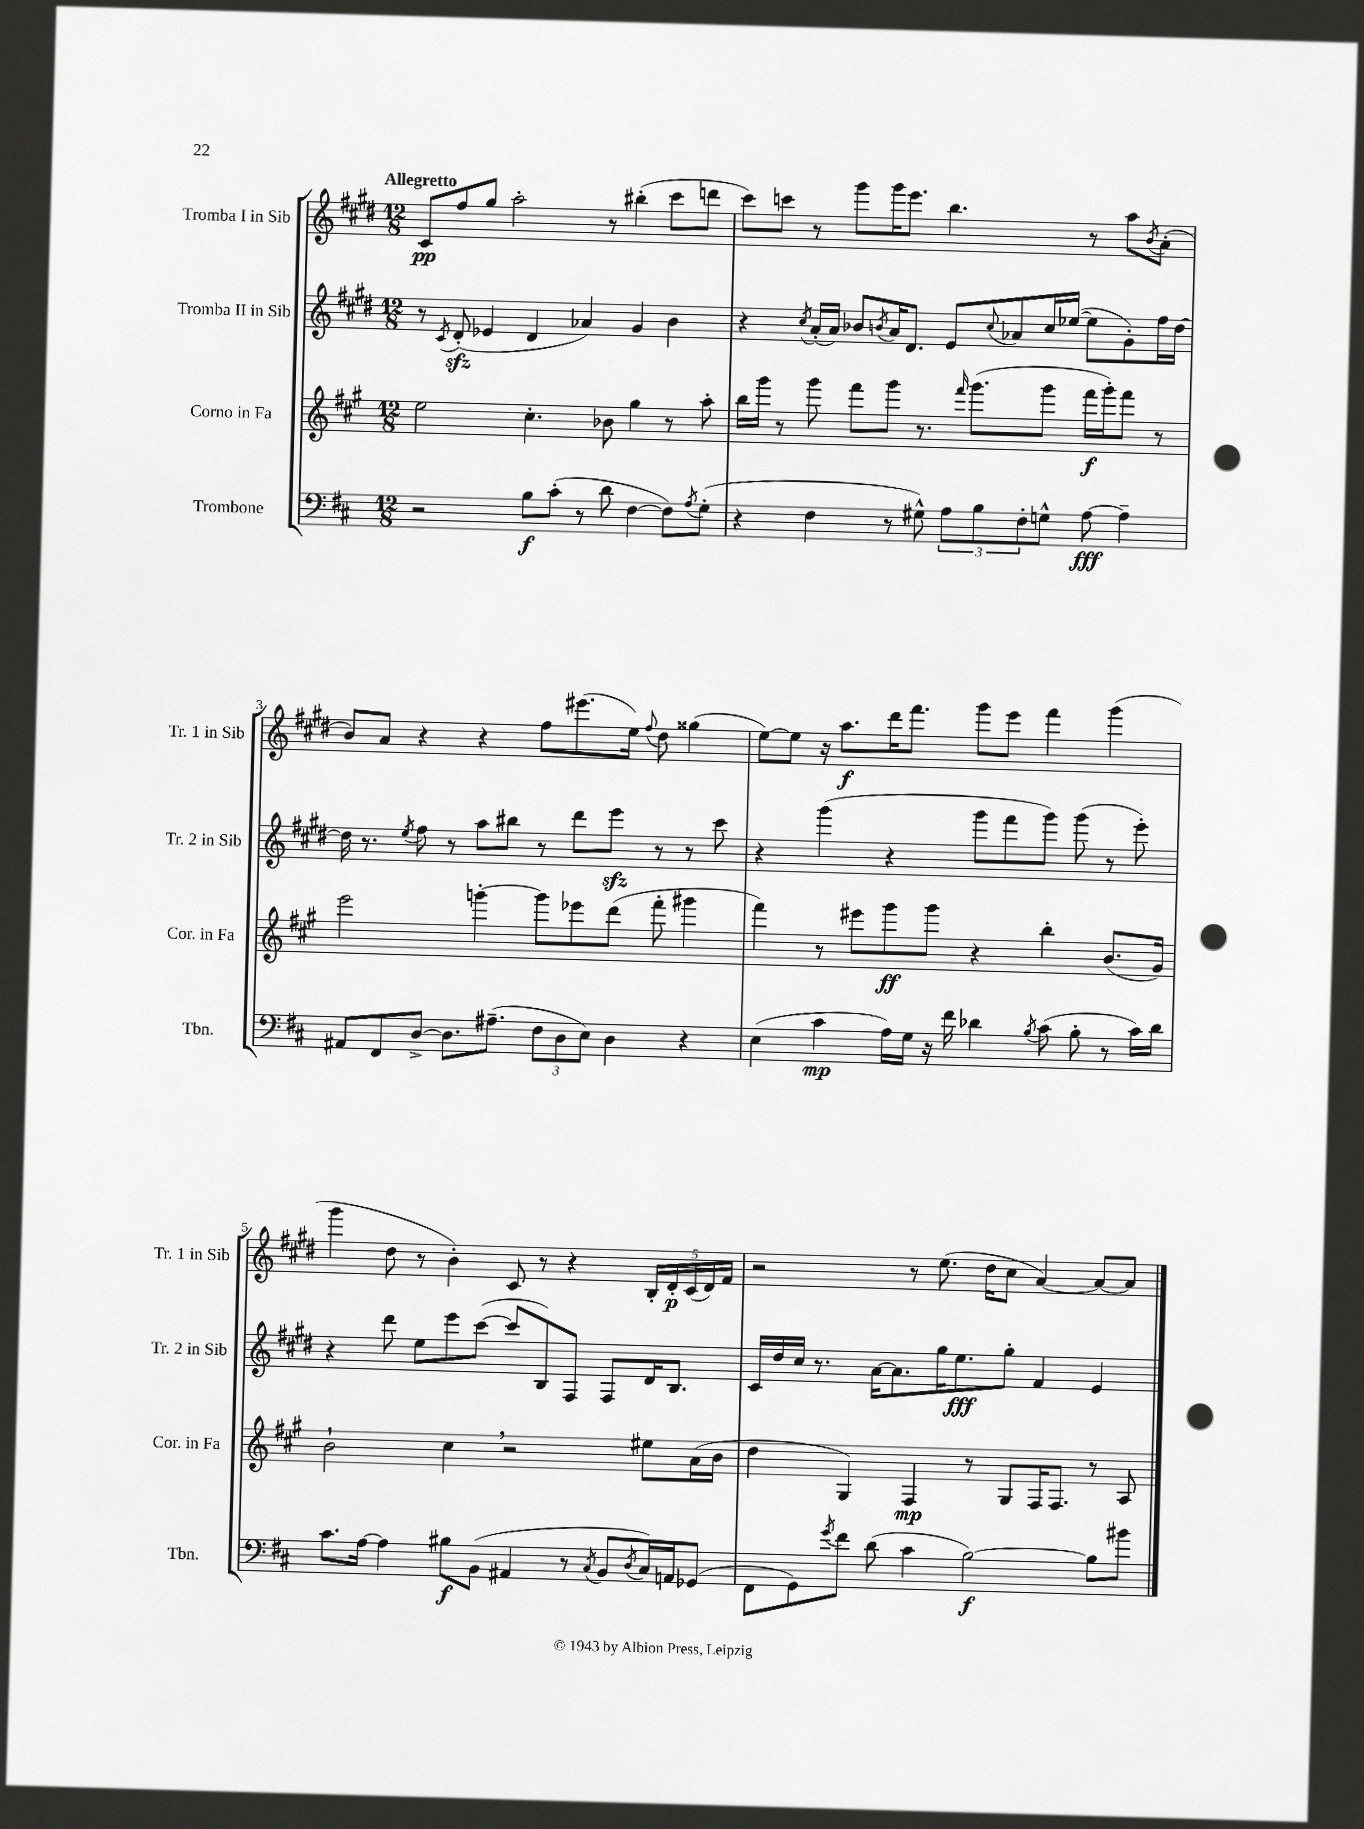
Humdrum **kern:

**kern	**dynam	**kern	**dynam	**kern	**dynam	**kern	**dynam
*part4	*part4	*part3	*part3	*part2	*part2	*part1	*part1
*staff4	*staff4	*staff3	*staff3	*staff2	*staff2	*staff1	*staff1
*I"Trombone	*	*I"Corno in Fa	*	*I"Tromba II in Sib	*	*I"Tromba I in Sib	*
*I'Tbn.	*	*I'Cor. in Fa	*	*I'Tr. 2 in Sib	*	*I'Tr. 1 in Sib	*
*clefF4	*	*clefG2	*	*clefG2	*	*clefG2	*
*k[f#c#]	*	*k[f#c#g#]	*	*k[f#c#g#d#]	*	*k[f#c#g#d#]	*
*M12/8	*	*M12/8	*	*M12/8	*	*M12/8	*
=1	=1	=1	=1	=1	=1	=1	=1
!	!	!	!	!	!	!LO:TX:a:B:t=Allegretto	!
2r	.	2ee\	.	8r	.	8c#/L	pp
.	.	.	.	8qc#/	.	.	.
.	.	.	.	(8d#zz'/	.	8ff#/	.
.	.	.	.	4e-X/	.	8gg#/J	.
.	.	.	.	.	.	2aa'\	.
8B\L	f	4.cc#'\	.	4d#/	.	.	.
(8c#'\J	.	.	.	.	.	.	.
8r	.	.	.	4a-X/)	.	.	.
8d\	.	8b-X\	.	.	.	8r	.
[4F#\	.	4gg#\	.	4g#/	.	(4bb#X'\	.
8F#\L])	.	8r	.	4b\	.	8ccc#\L	.
8qA/	.	.	.	.	.	.	.
(8G'\J	.	8aa'\	.	.	.	8dddn\J	.
=2	=2	=2	=2	=2	=2	=2	=2
4r	.	16bb\LL	.	4r	.	8ccc#\L)	.
.	.	16ggg#\JJ	.	.	.	.	.
.	.	8r	.	.	.	8cccn\J	.
.	.	.	.	8qcc#/	.	.	.
4F#\	.	8ggg#\	.	(16a'/LL	.	8r	.
.	.	.	.	16a/JJ)	.	.	.
.	.	8fff#\L	.	8b-X/L	.	8ggg#\L	.
.	.	.	.	8qbn/	.	.	.
8r	.	8ggg#\J	.	16a/K	.	16ggg#\K	.
.	.	.	.	8.d#/J	.	8.eee\J	.
8G#X^^\)	.	8.r	.	.	.	.	.
12A\L	.	.	.	8e/L	.	4.bb\	.
.	.	16qqfff#/	.	.	.	.	.
.	.	(8.ggg#\L	.	.	.	.	.
12B\	.	.	.	.	.	.	.
.	.	.	.	8qqcc#/	.	.	.
.	.	.	.	8a-X/	.	.	.
12F#'\	.	.	.	.	.	.	.
8Gn^^\J	.	8ggg#\J	.	16cc#/L	.	.	.
.	.	.	.	([16ee-X/JJ	.	.	.
[8A\	fff	16fff#\LL	f	8ee-\L]	.	8r	.
.	.	16ggg#'\J)	.	.	.	.	.
4A~\]	.	8fff#\J	.	8g#'\)	.	8aa\L	.
.	.	.	.	.	.	8qb/	.
.	.	8r	.	16ff#\L	.	(8a'\J	.
.	.	.	.	[16dd#\JJ	.	.	.
!!LO:LB:g=z
=3	=3	=3	=3	=3	=3	=3	=3
8AA#X/L	.	2eee\	.	16dd#\]	.	8b/L)	.
.	.	.	.	8.r	.	.	.
8FF#/	.	.	.	.	.	8a/J	.
.	.	.	.	8qee/	.	.	.
[8D^/J	.	.	.	8ff#\	.	4r	.
8.D\L]	.	.	.	8r	.	.	.
.	.	[4gggn'\	.	8aa\L	.	4r	.
(8.A#X~\J	.	.	.	.	.	.	.
.	.	.	.	8bb#X\J	.	.	.
12F#\L	.	8ggg\L]	.	8r	.	8ff#\L	.
12D\	.	.	.	.	.	.	.
.	.	8eee-X\	.	8ddd#\L	.	(8.eee#X\	.
12E\J)	.	.	.	.	.	.	.
4D\	.	(8ddd\J	.	8eeezz\J	.	.	.
.	.	.	.	.	.	16ee\Jk)	.
.	.	.	.	.	.	8qqff#/	.
.	.	8fff#'\	.	8r	.	8dd#\	.
4r	.	4ggg#X\	.	8r	.	(4gg##X\	.
.	.	.	.	8ccc#\	.	.	.
=4	=4	=4	=4	=4	=4	=4	=4
(4E\	.	4fff#\)	.	4r	.	[8ee\L)	.
.	.	.	.	.	.	8ee\J]	.
4c#\	mp	8r	.	(4ggg#\	.	16r	.
.	.	.	.	.	.	8.aa\L	f
.	.	8eee#X\L	.	.	.	.	.
16A\LL)	.	8ggg#\	ff	4r	.	16ddd#\K	.
16G\JJ	.	.	.	.	.	8.fff#\J	.
16r	.	8ggg#\J	.	.	.	.	.
16f#\	.	.	.	.	.	.	.
4d-X\	.	4r	.	8ggg#\L	.	8ggg#\L	.
.	.	.	.	8fff#\	.	8eee\J	.
8qB/	.	.	.	.	.	.	.
(8c#\	.	4bb'\	.	8ggg#\J)	.	4fff#\	.
8B'\	.	.	.	(8ggg#\	.	.	.
8r	.	(8.b/L	.	8r	.	(4ggg#\	.
16c#\LL)	.	.	.	8eee'\)	.	.	.
16d-\JJ	.	16g#/Jk)	.	.	.	.	.
!!LO:LB:g=z
=5	=5	=5	=5	=5	=5	=5	=5
8.c#\L	.	2b`\	.	4r	.	4ggg#\	.
[16A\Jk	.	.	.	.	.	.	.
4A\]	.	.	.	8ddd#\	.	8dd#\	.
.	.	.	.	8ee\L	.	8r	.
8B#X\L	f	4cc#,\	.	8eee\	.	4b'\)	.
(8BB\J	.	.	.	([8ccc#\J	.	.	.
4AA#X/	.	2r	.	8ccc#/L]	.	8c#/	.
.	.	.	.	8B/)	.	8r	.
8r	.	.	.	8F#/J	.	4r	.
8qC#/	.	.	.	.	.	.	.
8BB/L	.	.	.	8F#/L	.	.	.
8qD/	.	.	.	.	.	.	.
16C#/L)	.	8ee#X\L	.	16d#/K	.	20B'/LL	.
.	.	.	.	.	.	20d#'/	p
16AAn/J	.	.	.	8.B/J	.	.	.
.	.	.	.	.	.	(20c#/	.
(8GG-X/J	.	(16a\L	.	.	.	.	.
.	.	.	.	.	.	20d#/)	.
.	.	16b\JJ	.	.	.	.	.
.	.	.	.	.	.	20f#/JJ	.
=6	=6	=6	=6	=6	=6	=6	=6
8FF#\L	.	4dd\	.	16c#/LL	.	2r	.
.	.	.	.	16dd#/	.	.	.
8GG\)	.	.	.	16cc#/JJ	.	.	.
.	.	.	.	8.r	.	.	.
8qg/	.	.	.	.	.	.	.
8f#\J	.	4G#/)	.	.	.	.	.
(8d\	.	.	.	[16a\KL	.	.	.
.	.	.	.	8.a\]	.	.	.
4c#\	.	4F#/	mp	.	.	8r	.
.	.	.	.	16gg#\K	.	(8.ee\	.
.	.	.	.	8.ee\	fff	.	.
[2B\)	f	8r	.	.	.	.	.
.	.	.	.	.	.	16dd#\KL	.
.	.	8G#/L	.	8gg#'\J	.	8cc#\J	.
.	.	16F#/K	.	4f#/	.	[4a/)	.
.	.	8.F#/J	.	.	.	.	.
8B\L]	.	8r	.	4e/	.	8a/L_	.
8b#X\J	.	8A/	.	.	.	8a/J]	.
==	==	==	==	==	==	==	==
*-	*-	*-	*-	*-	*-	*-	*-
